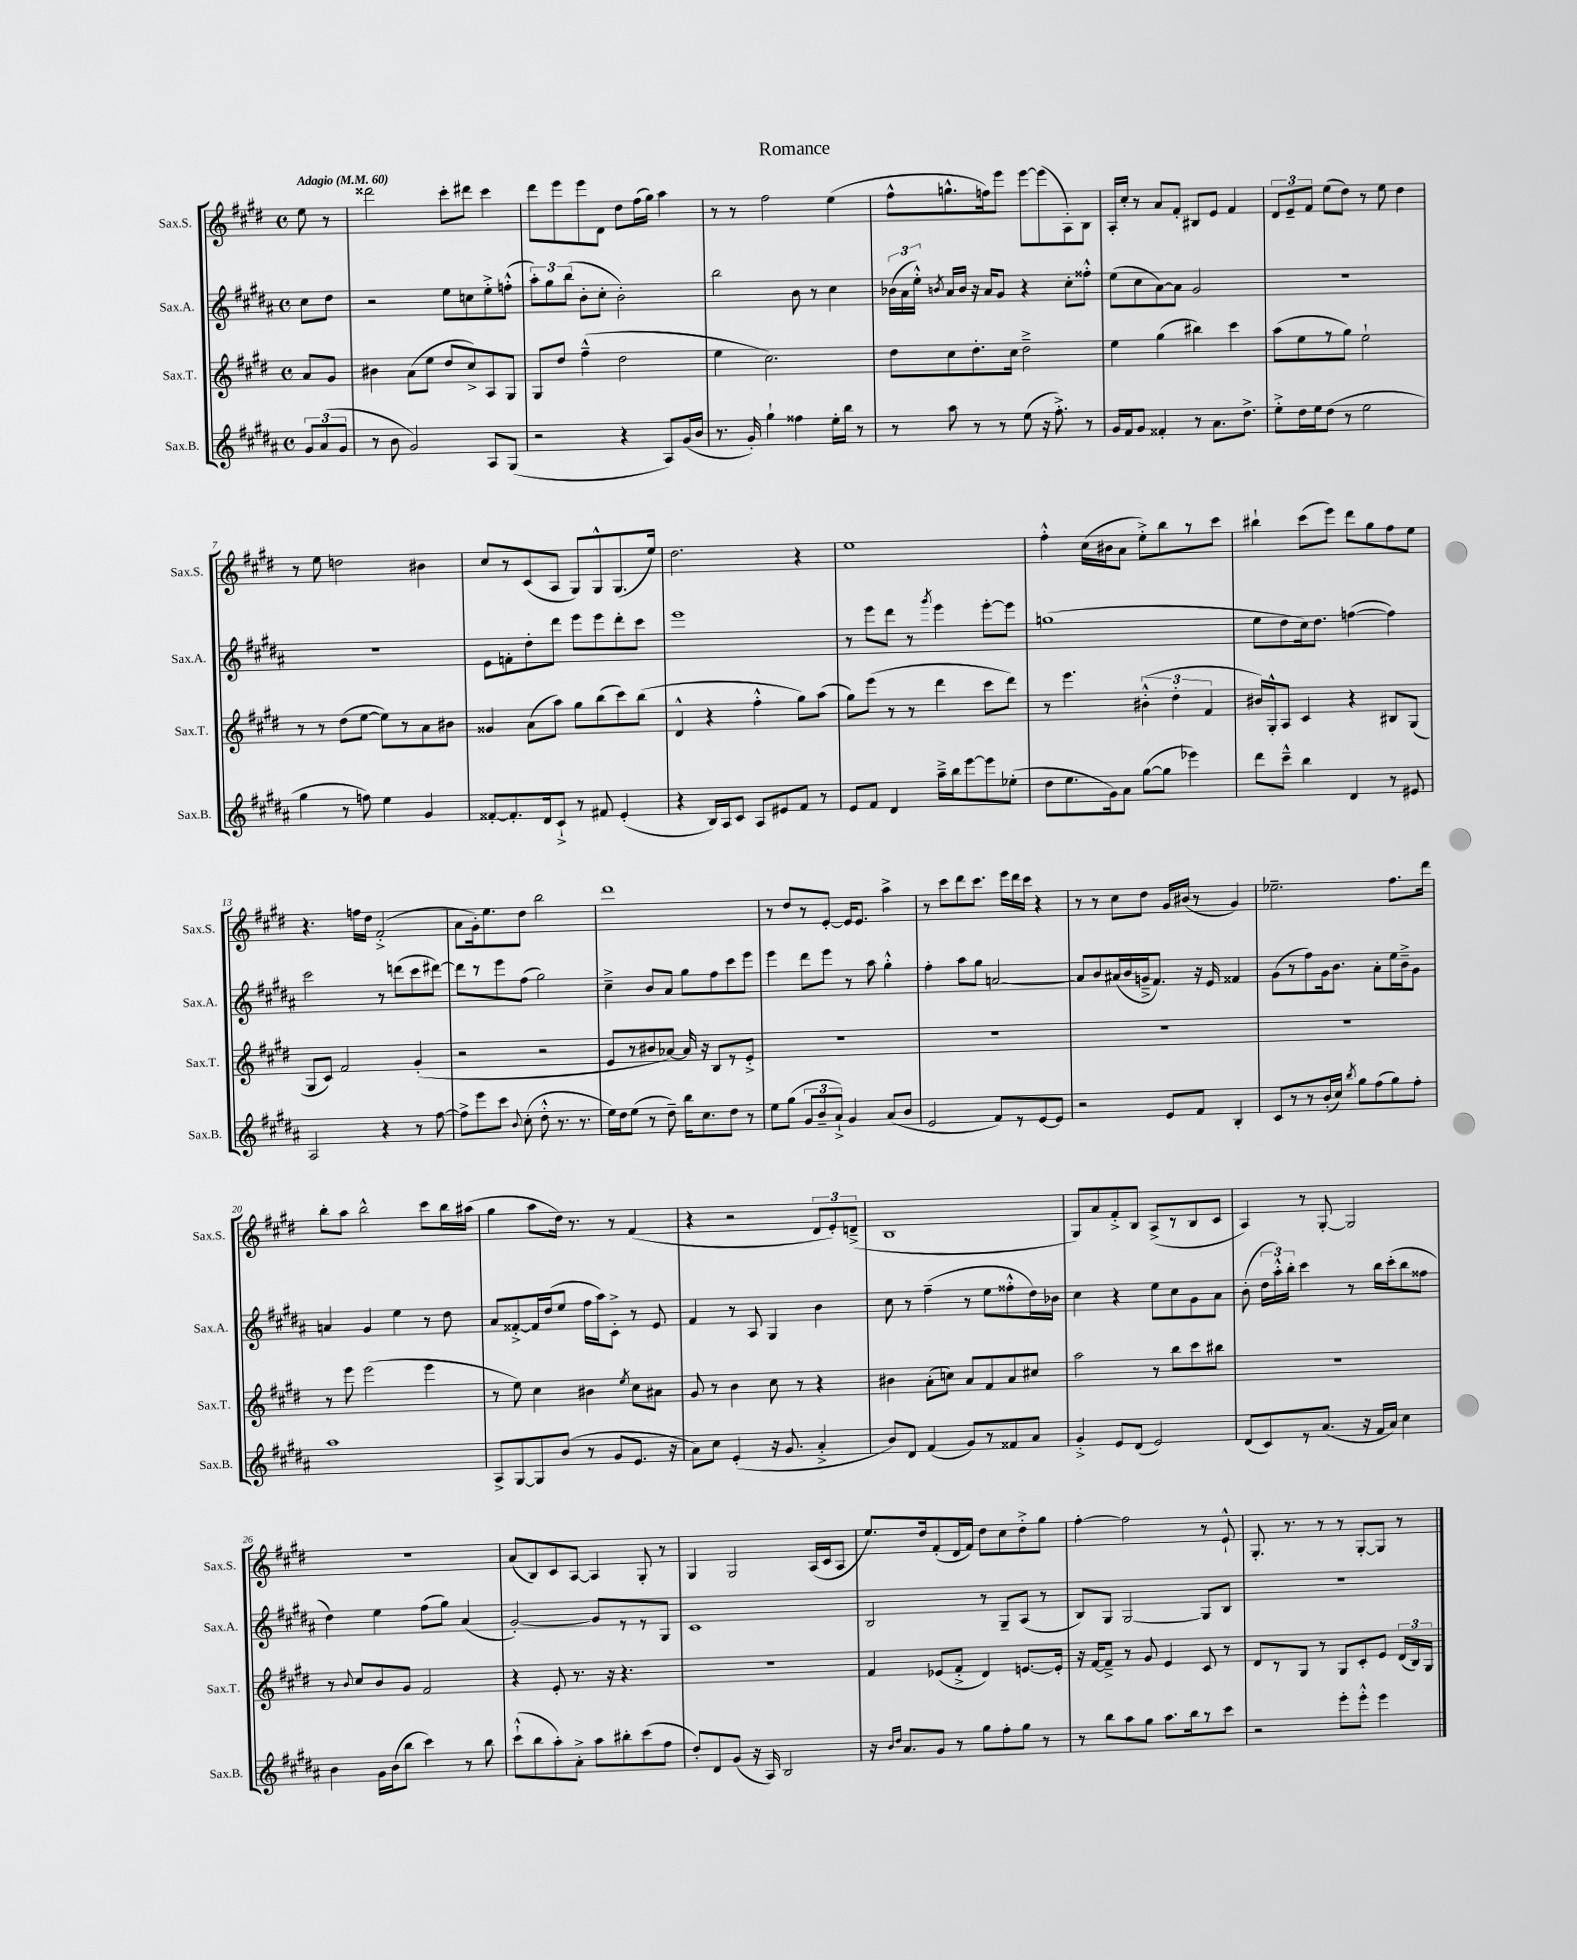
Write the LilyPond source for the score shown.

\header { title = "Romance" }
<<
\new StaffGroup <<
\new Staff = "s0" \with { instrumentName = "Sax.S." shortInstrumentName = "Sax.S." } {
    \clef treble \key e \major \defaultTimeSignature \time 4/4 \partial 4 \tempo "Adagio" 4 = 60
    \autoBeamOff e''8 r8 |
    disis'''2 cis'''8[-. dis'''8] cis'''4 |
    dis'''8[ e'''8 e'''8 dis'8] dis''8[ fis''16( gis''16]) a''4 |
    r8 r8 fis''2 e''4( |
    fis''8[-^ g''8.-^ f''16) e'''8] e'''8[~ e'''8( a8-.) b8] |
    a16[-. cis''16]-. r8 a'8[ fis'8]-. bis8[ e'8] fis'4 |
    \tuplet 3/2 { dis'8[ e'8-- fis'8] } e''8[( dis''8]) r8 e''8 dis''4 |
    r8 e''8 d''2 bis'4 |
    cis''8[ r8 cis'8( a8] gis8[) gis8-^ gis8.( e''16]) |
    dis''2. r4 |
    e''1 |
    fis''4-.-^ cis''16[( bis'16 a'8] e''8[-.->) b''8 r8 cis'''8] |
    bis''4-! cis'''8[( e'''8]) dis'''8[ gis''8 fis''8 e''8] |
    r4. f''16[ dis''16] fis'2-.->( |
    a'8[ gis'16-.) e''8. dis''8] b''2 |
    dis'''1 |
    r8 dis''8[ r8 e'8]~-. e'16[ e'8.] a''4-> |
    r8 cis'''8[ dis'''8 cis'''8.] e'''16[ dis'''16 cis'''16] r4 |
    r8 r8 cis''8[ dis''8] gis'16[ bis'16]( r8 gis'4) |
    ees''2.-- fis''8.[ dis'''16] |
    b''8[-. a''8] b''2-^ cis'''8[ b''16 ais''16]( |
    gis''4 a''8[ dis''16]) r8. r8 fis'4( |
    r4 r2 \tuplet 3/2 { dis'8[ e'8-.) d'8]--->( } |
    b1 |
    gis8[) a'8 fis'8-.-> b8] a8[->( r8 b8 cis'8] |
    a4) r8 gis8~-. gis2 |
    R1 |
    a'8[( b8) cis'8 a8]~ a4 gis8-. r8 |
    gis4 gis2 a16[( cis'16 a8] |
    e''8.[) dis''16 fis'8-.( dis'16 fis'16]) dis''8[ cis''8 dis''8-.-> gis''8] |
    fis''4~-. fis''2 r8 e'8-!-^ |
    gis8.-. r8. r8 r8 gis8[~-. gis8] r8 \bar "|." |
}
\new Staff = "s1" \with { instrumentName = "Sax.A." shortInstrumentName = "Sax.A." } {
    \clef treble \key b \major \defaultTimeSignature \time 4/4 \partial 4
    \autoBeamOff cis''8[ dis''8] |
    r2 e''8[ c''8 e''8-.-> f''8]-.-^( |
    \tuplet 3/2 { ais''8[-.) gis''8 b''8]( } b'8[-. cis''8]-. b'2-.) |
    b''2 b'8 r8 cis''4 |
    \tuplet 3/2 { bes'16[( ais'16 e''16]-.-^) } \acciaccatura { b'8 } ais'16[ b'16] r16 ais'16[ gis'8] r4 cis''8[-. fisis''8]-.-^ |
    e''8[( cis''8 ais'8~) ais'8] gis'2 |
    R1 |
    R1 |
    e'8[ f'8-. dis''8-. dis'''8] e'''8[ e'''8 dis'''8-. cis'''8] |
    e'''1 |
    r8 e'''8[ dis'''8] r8 \acciaccatura { gis'''8 } e'''4 e'''8[~-. e'''8] |
    g''1( |
    e''8[ dis''8 cis''16) dis''8.] f''4~( f''4) |
    cis'''2 r8 d'''8[( cis'''8 dis'''8]~) |
    dis'''8[ r8 e'''8 fis''8]( gis''2) |
    cis''4---> b'8[ ais'8] gis''8[ fis''8 cis'''8 e'''8] |
    e'''4 dis'''8[ e'''8] r8 ais''8 gis''4-.-^ |
    fis''4-. ais''8[ gis''8] a'2~ |
    a'8[ b'8 ais'16( b'16 g'16---> fis'8.]) r16 e'16 fisis'4 |
    gis'8[( r8 fis''8) gis'16 b'8.] ais'8[-. e''16 b'16---> gis'8] |
    a'4 gis'4 e''4 r8 dis''8 |
    ais'8[ fisis'8~-.-> fisis'16 dis''16( e''8] fis''16[ ais''16) cis'8]-.-> r8 e'8 |
    fis'4 r8 ais8 gis4 b'4 |
    cis''8 r8 fis''4--( r8 e''8[ fisis''8-.-^ dis''16) bes'16] |
    cis''4 r4 e''8[ cis''8 gis'8 ais'8] |
    b'8-.( \tuplet 3/2 { dis''16[ ais''16-.-^) b''16]-. } cis'''4 r8 b''16[ cis'''16-.( b''8 fisis''8] |
    dis''4) e''4 fis''8[( gis''8]) ais'4( |
    gis'2~-.) gis'8[ r8 r8 gis8] |
    cis'1 |
    b2 r8 gis8[-- ais8]( r8 |
    b8[) gis8] gis2~ gis8[ b8] |
    R1 \bar "|." |
}
\new Staff = "s2" \with { instrumentName = "Sax.T." shortInstrumentName = "Sax.T." } {
    \clef treble \key e \major \defaultTimeSignature \time 4/4 \partial 4
    \autoBeamOff a'8[ gis'8] |
    bis'4 a'8[( e''8] dis''8[ cis''8->) a8 gis8] |
    gis8[ dis''8] fis''4---^( dis''2 |
    e''4 cis''2.) |
    dis''8[ cis''8 dis''8.-. cis''16] dis''2---> |
    e''4 gis''4( bis''4) cis'''4 |
    a''8[( e''8 r8 gis''8]) e''2-! |
    r8 r8 dis''8[( e''8]~ e''8[) r8 a'8 bis'8] |
    gisis'4 a'8[( a''8]) gis''8[ b''8( cis'''8) b''8]( |
    dis'4-^ r4 fis''4-.-^ gis''8[) a''8]( |
    gis''8[) e'''8]( r8 r8 dis'''4 cis'''8[ dis'''8]) |
    r8 e'''4. \tuplet 3/2 { bis'4-.-^( dis''4-. fis'4 } |
    bis'16[) gis16-.-^ a8] cis'4 r4 bis8[ gis8]( |
    gis8[ cis'8]) fis'2 gis'4-.( |
    r2 r2 |
    e'8[ r8 bis'8 aes'8]~) aes'16 r16 b8[ r8 e'8]-.-> |
    R1 |
    R1 |
    R1 |
    R1 |
    r8 e'''8 e'''2( e'''4 |
    r8 e''8) cis''4 bis'4 \acciaccatura { e''8 } cis''8[ ais'8] |
    gis'8 r8 b'4 cis''8 r8 r4 |
    bis'4 a'8[-.( c''8]) a'8[ fis'8 a'8 cis''8] |
    a''2 r8 b''8[ cis'''8 bis''8] |
    R1 |
    r8 \appoggiatura { b'8 } cis''8[ b'8 gis'8] fis'2 |
    r4 e'8-. r8. r16 r4. |
    R1 |
    fis'4 ees'8[( fis'8]-.-> dis'4) e'8.[~ e'16]-. |
    r16 fis'16[~ fis'8]---> r8 gis'8 e'4 cis'8 r8 |
    dis'8[ r8 gis8] r8 gis8[ cis'8-. e'8] \tuplet 3/2 { dis'16[( b16) gis16] } \bar "|." |
}
\new Staff = "s3" \with { instrumentName = "Sax.B." shortInstrumentName = "Sax.B." } {
    \clef treble \key b \major \defaultTimeSignature \time 4/4 \partial 4
    \autoBeamOff \tuplet 3/2 { gis'8[ ais'8( gis'8] } |
    r8 b'8 gis'2) ais8[ gis8]( |
    r2 r4 ais8[) gis'16( b'16] |
    r8. gis'16-.) gis''4-! fisis''4 e''16[-. b''16] r8 |
    r8 ais''8 r8 r8 e''8( r16 fis''8.-.->) r8 |
    gis'16[ fis'16 gis'8] fisis'4-. r8 ais'8.[ dis''8.]-> |
    e''8[-.-> dis''16 e''16 dis''8]( r8 e''2 |
    gis''4 r8 f''8) e''4 gis'4 |
    fisis'8[~-. fisis'8.-. dis'16 cis'8]-!-> r8 fis'8 e'4-.( |
    r4 b16[) ais16 cis'8] ais8[ eis'8 fis'8] r8 |
    e'8[ fis'8] dis'4 ais''16[---> b''16 e'''8~ e'''8 ees''8]-.( |
    dis''8[ e''8. gis'16) ais'8] gis''8[~( gis''8] ees'''4) |
    dis'''8[ cis'''8]---^ b''4 dis'4 r8 eis'8 |
    ais2 r4 r8 fis''8~ |
    fis''8[-> e'''8 cis'''8] \appoggiatura { b'8 } cis''8-.( dis''8-.-^ r8. r8. |
    e''16[) dis''16 e''8]( r8 dis''8--) b''16[ cis''8. dis''8] r8 |
    e''8[ gis''8]( \tuplet 3/2 { gis'8[ b'8-- ais'8]-!->) } gis'4 ais'8[( b'8] |
    e'2 fis'8[) r8 e'8~ e'8] |
    r2 e'8[ fis'8] b4-. |
    cis'8[ r8 r8 b'16-.( cis''16]) \acciaccatura { b''8 } gis''8[ fis''8( gis''8) fis''8]-. |
    ais''1 |
    ais8[-> gis8~ gis8 b'8]( r8 gis'8[ e'8.] r16 |
    ais'8[) cis''8] e'4-.( r16 gis'8. ais'4-.-> |
    b'8[) dis'8] fis'4( gis'8[) r8 fisis'8 ais'8] |
    gis'4-.-> e'8[ dis'8]( e'2) |
    dis'8[( cis'8) r8 ais'8.]( r16 fis'16[ ais'16]) cis''4 |
    b'4 gis'16[ b'16( b''8] cis'''4) r8 b''8 |
    cis'''8[-!-^( b''8 ais''8-.) ais'8]-.-> ais''8[ bis''8-. cis'''8( fis''8] |
    dis''8[-.) dis'8 gis'8]( r16 ais16) b2 |
    r16 \grace { b'16[ dis''16] } ais'8.[ gis'8] r8 gis''8[ fis''8-. gis''8] r8 |
    r8 b''8[ ais''8 gis''8] ais''8.[ b''16 r8 cis'''8] |
    r2 e'''8[-. e'''8]-.-^ e'''4 \bar "|." |
}
>>
>>
